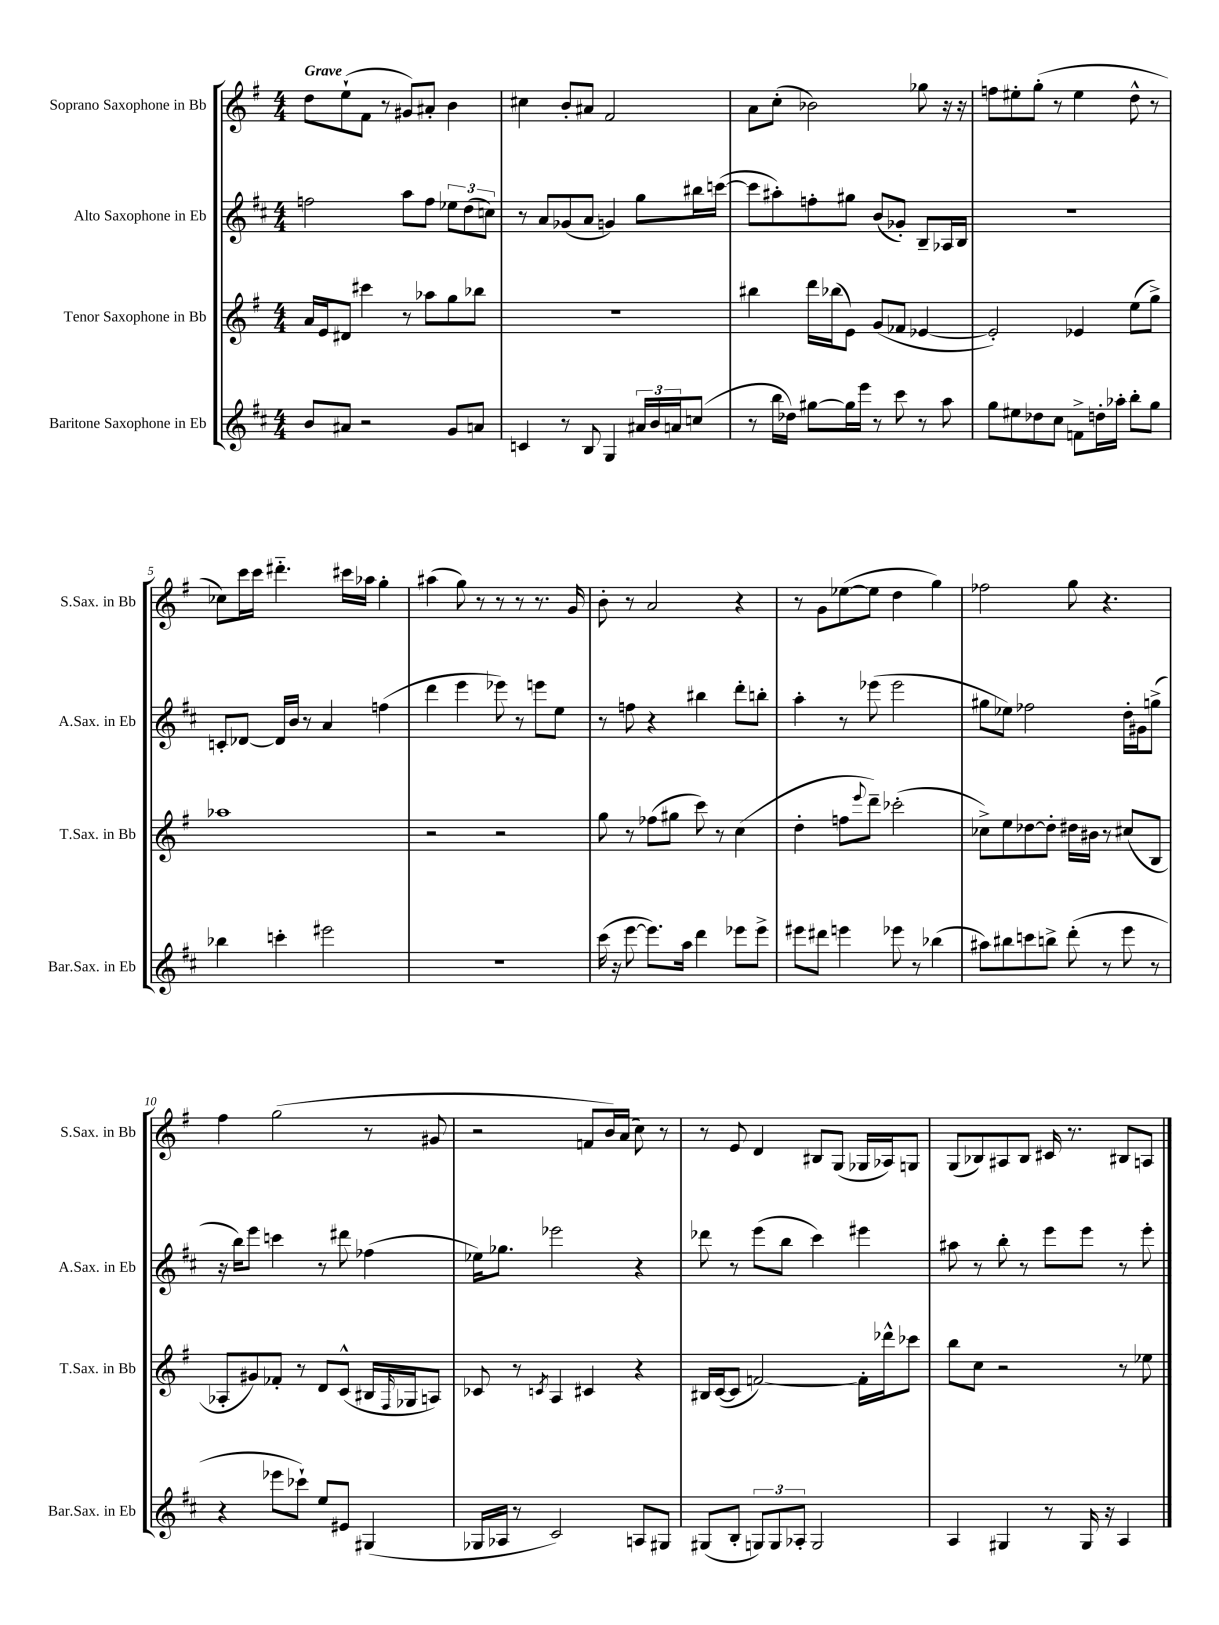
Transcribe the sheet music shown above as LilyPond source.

<<
\new StaffGroup <<
\new Staff = "s0" \with { instrumentName = "Soprano Saxophone in Bb" shortInstrumentName = "S.Sax. in Bb" } {
    \clef treble \key g \major \numericTimeSignature \time 4/4 \tempo "Grave"
    d''8 e''8-!( fis'8 r8 gis'8) ais'8-. b'4 |
    cis''4 b'8-. ais'8 fis'2 |
    a'8 c''8-.( bes'2) ges''8 r16 r16 |
    f''8 eis''8-. g''8-.( r8 eis''4 d''8-^ r8 |
    ces''8) c'''16 c'''16 dis'''4.-_ cis'''16 aes''16 g''4-. |
    ais''4( g''8) r8 r8 r8 r8. g'16 |
    b'8-. r8 a'2 r4 |
    r8 g'8 ees''8~( ees''8 d''4 g''4) |
    fes''2 g''8 r4. |
    fis''4 g''2( r8 gis'8 |
    r2 f'8 b'16) a'16( c''8) r8 |
    r8 e'8 d'4 bis8 g8( ges16 aes16) g8 |
    g8( bes8) ais8 bes8 cis'16 r8. bis8 a8 \bar "|." |
}
\new Staff = "s1" \with { instrumentName = "Alto Saxophone in Eb" shortInstrumentName = "A.Sax. in Eb" } {
    \clef treble \key d \major \numericTimeSignature \time 4/4
    f''2 a''8 f''8 \tuplet 3/2 { ees''8 d''8( c''8) } |
    r8 a'8 ges'8( a'8 g'4) g''8 bis''16 c'''16~( |
    c'''8 ais''8-.) f''8-. gis''8 b'8( ges'8-.) b8-- aes16 b16 |
    r1 |
    c'8-. des'8~ des'16 b'16 r8 a'4 f''4( |
    d'''4 e'''4 ees'''8) r8 e'''8 e''8 |
    r8 f''8 r4 bis''4 d'''8-. b''8-. |
    a''4-. r8 ees'''8( ees'''2 |
    gis''8 ees''8) fes''2 d''16-. gis'16 g''8->( |
    r16 b''16) e'''8 c'''4 r8 dis'''8 fes''4( |
    ees''16) ges''8. ees'''2 r4 |
    des'''8 r8 e'''8( b''8 cis'''4) eis'''4 |
    ais''8 r8 b''8-. r8 e'''8 e'''8 r8 e'''8-. \bar "|." |
}
\new Staff = "s2" \with { instrumentName = "Tenor Saxophone in Bb" shortInstrumentName = "T.Sax. in Bb" } {
    \clef treble \key g \major \numericTimeSignature \time 4/4
    a'16 e'16 dis'8 cis'''4 r8 aes''8 g''8 bes''8 |
    r1 |
    bis''4 d'''16 bes''16( e'8) g'8( fes'8 ees'4~ |
    ees'2-.) ees'4 e''8( g''8->) |
    aes''1 |
    r2 r2 |
    g''8 r8 fes''8( gis''8 c'''8) r8 c''4( |
    d''4-. f''8 \appoggiatura { e'''8 } d'''8--) ces'''2-.( |
    ces''8->) e''8 des''8~ des''8-. dis''16 bis'16 r8 cis''8( b8 |
    aes8-. gis'8) fes'8-. r8 d'8 c'8-^( bis16 \grace { fis16 } ges16 a8) |
    ces'8 r8 \acciaccatura { c'8 } a4 cis'4 r4 |
    bis16 c'16~( c'8 f'2~) f'16-. des'''16-^ ces'''8 |
    b''8 c''8 r2 r8 ees''8 \bar "|." |
}
\new Staff = "s3" \with { instrumentName = "Baritone Saxophone in Eb" shortInstrumentName = "Bar.Sax. in Eb" } {
    \clef treble \key d \major \numericTimeSignature \time 4/4
    b'8 ais'8 r2 g'8 a'8 |
    c'4 r8 b8 g4 \tuplet 3/2 { ais'16 b'16 a'16 } c''8( |
    r8 b''16 des''16) gis''8~ gis''16 e'''16 r8 cis'''8 r8 a''8 |
    g''8 eis''8 des''8 cis''8 f'8-> d''16-. aes''16-. b''8-. g''8 |
    bes''4 c'''4-. eis'''2 |
    r1 |
    cis'''16( r16 e'''8~ e'''8.) a''16 d'''4 ees'''8 ees'''8-> |
    eis'''8 dis'''8 e'''4 ees'''8 r8 bes''4( |
    ais''8) bis''8 c'''8 b''8-> d'''8-.( r8 e'''8 r8 |
    r4 ees'''8 ces'''8-!) e''8 eis'8 gis4( |
    ges16 aes16 r8 cis'2) a8 gis8 |
    gis8( b8-. \tuplet 3/2 { g8) g8 aes8-. } g2 |
    a4 gis4 r8 gis16 r16 a4 \bar "|." |
}
>>
>>
